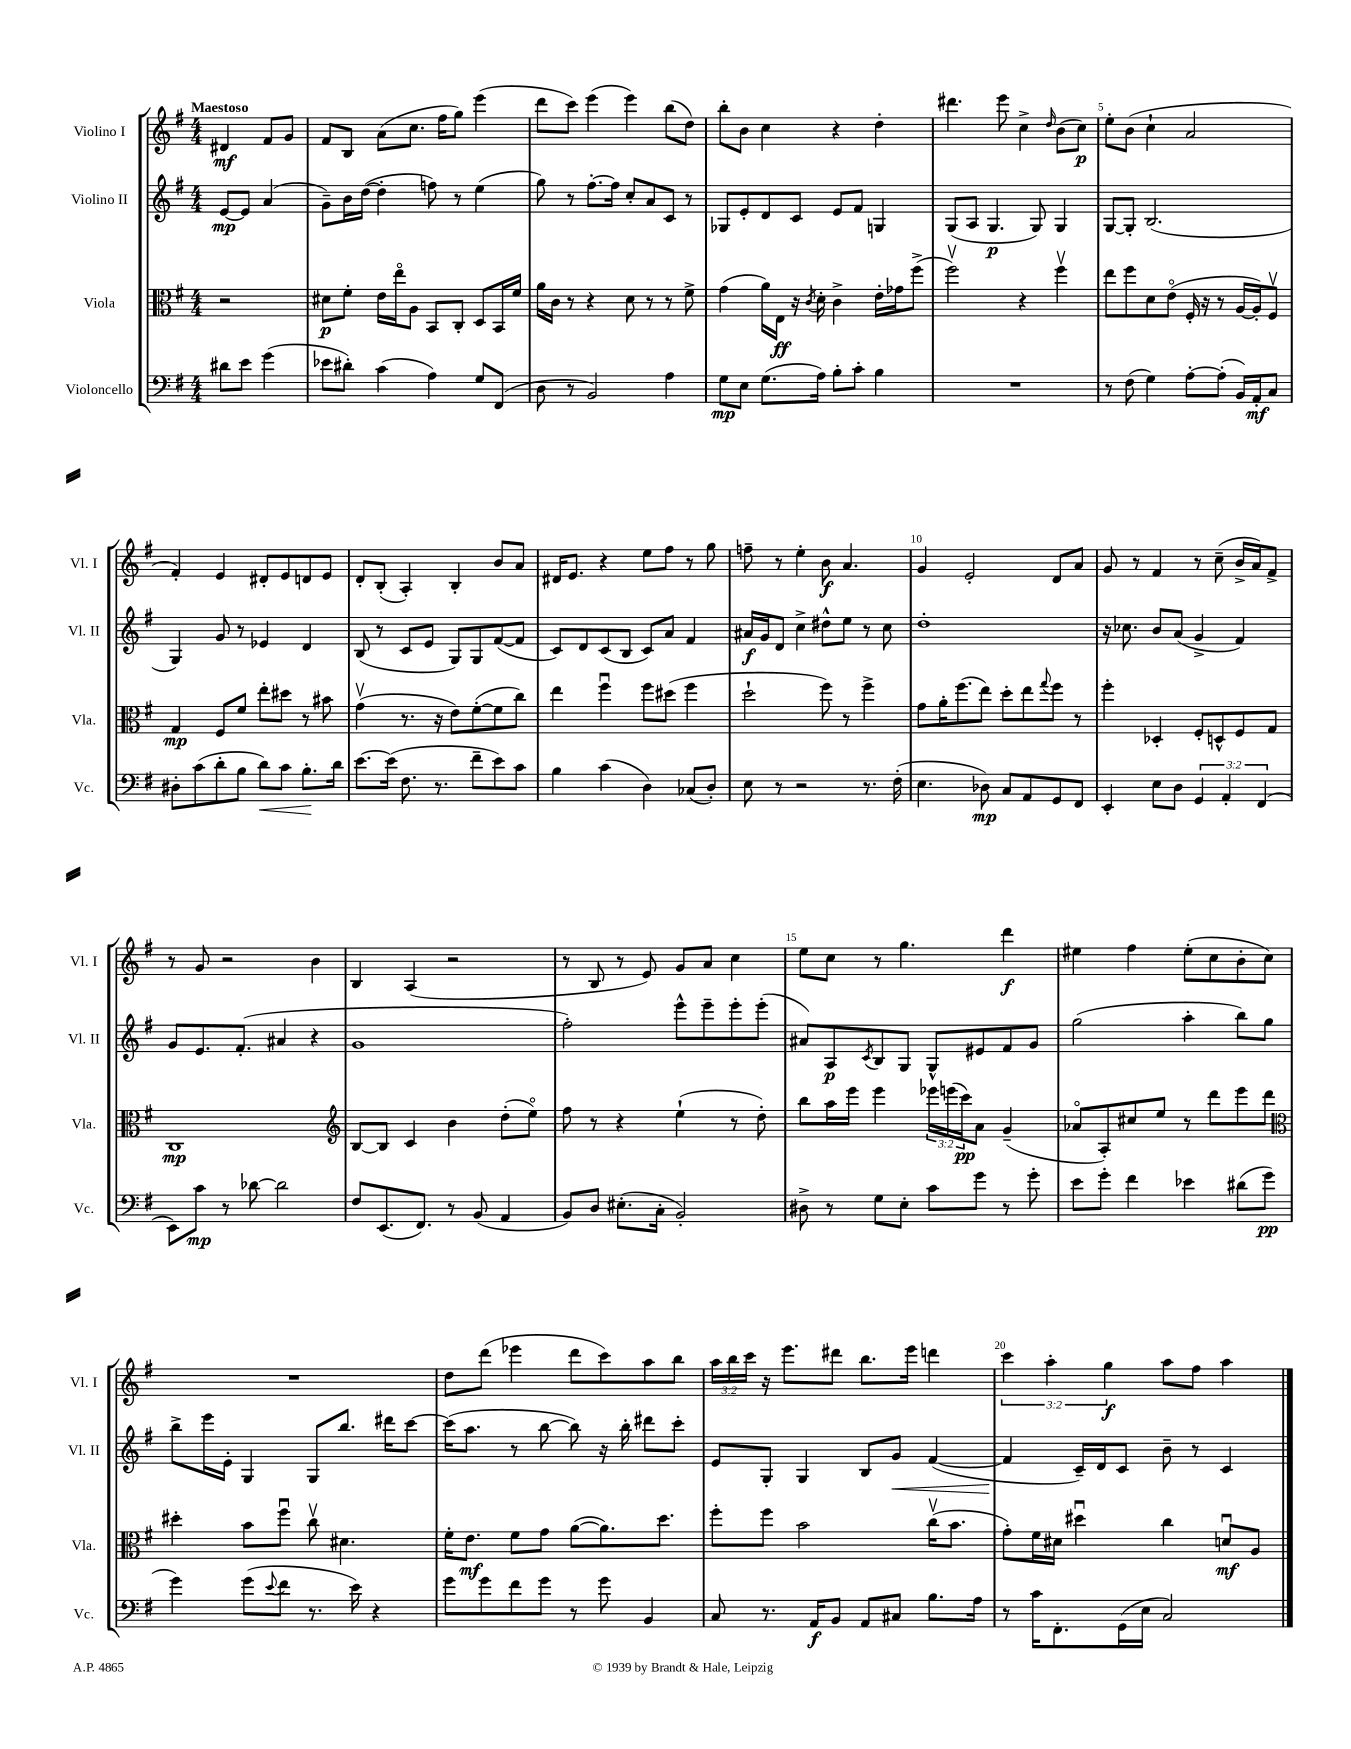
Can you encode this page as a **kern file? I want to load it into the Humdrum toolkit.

**kern	**dynam	**kern	**dynam	**kern	**dynam	**kern	**dynam
*part4	*part4	*part3	*part3	*part2	*part2	*part1	*part1
*staff4	*staff4	*staff3	*staff3	*staff2	*staff2	*staff1	*staff1
*I"Violoncello	*	*I"Viola	*	*I"Violino II	*	*I"Violino I	*
*I'Vc.	*	*I'Vla.	*	*I'Vl. II	*	*I'Vl. I	*
*clefF4	*	*clefC3	*	*clefG2	*	*clefG2	*
*k[f#]	*	*k[f#]	*	*k[f#]	*	*k[f#]	*
*M4/4	*	*M4/4	*	*M4/4	*	*M4/4	*
=	=	=	=	=	=	=	=
!	!	!	!	!	!	!LO:TX:a:B:t=Maestoso	!
8d#X\L	.	2r	.	[8e/L	mp	4d#X/	mf
8e\J	.	.	.	8e/J]	.	.	.
(4g\	.	.	.	(4a/	.	8f#/L	.
.	.	.	.	.	.	8g/J	.
=1	=1	=1	=1	=1	=1	=1	=1
8e-X\L	.	8d#X\L	p	8g~\L)	.	8f#/L	.
8d#X'\J)	.	8f#'\J	.	16b\L	.	8B/J	.
.	.	.	.	([16dd\JJ	.	.	.
(4c\	.	16e\LL	.	4dd'\]	.	(8a\L	.
.	.	16ee\J	.	.	.	.	.
.	.	8A\J	.	.	.	8.cc\J	.
4A\)	.	8BB/L	.	8ffn\)	.	.	.
.	.	.	.	.	.	16ff#\KL	.
.	.	8C'/J	.	8r	.	8gg\J)	.
8G/L	.	8D/L	.	(4ee\	.	(4eee\	.
(8FF#/J	.	16BB/L	.	.	.	.	.
.	.	16f#/JJ	.	.	.	.	.
=2	=2	=2	=2	=2	=2	=2	=2
8D\	.	16a\LL	.	8gg\)	.	8ddd\L	.
.	.	16c\JJ	.	.	.	.	.
8r	.	8r	.	8r	.	8ccc\J)	.
2BB/)	.	4r	.	[8.ff#'\L	.	(4eee\	.
.	.	.	.	16ff#\Jk]	.	.	.
.	.	8d\	.	8cc'/L	.	4eee\)	.
.	.	8r	.	8a/	.	.	.
4A\	.	8r	.	8c/J	.	(8bb\L	.
.	.	8f#^\	.	8r	.	8dd\J)	.
=3	=3	=3	=3	=3	=3	=3	=3
8G\L	mp	(4g\	.	8G-X/L	.	8bb'\L	.
8E\J	.	.	.	8e'/	.	8b\J	.
(8.G\L	.	16a\LL)	.	8d/	.	4cc\	.
.	.	16E\JJ	ff	.	.	.	.
.	.	16r	.	8c/J	.	.	.
.	.	8qc/	.	.	.	.	.
16A\Jk)	.	16d'\	.	.	.	.	.
8B'\L	.	4c^\	.	8e/L	.	4r	.
8c'\J	.	.	.	8f#/J	.	.	.
4B\	.	16e'\LL	.	4Gn/	.	4dd'\	.
.	.	16g-X\J	.	.	.	.	.
.	.	(8ff#^\J	.	.	.	.	.
=4	=4	=4	=4	=4	=4	=4	=4
1r	.	2ff#v\)	.	(8G/L	.	4.ddd#X\	.
.	.	.	.	8A/J	.	.	.
.	.	.	.	4.G/	p	.	.
.	.	.	.	.	.	8eee\	.
.	.	4r	.	.	.	4cc^\	.
.	.	.	.	8G/)	.	.	.
.	.	.	.	.	.	16qqdd/	.
.	.	4ff#v\	.	4G/	.	(8b\L	.
.	.	.	.	.	.	8cc\J)	p
=5	=5	=5	=5	=5	=5	=5	=5
8r	.	8ee\L	.	[8G/L	.	8ee'\L	.
(8F#\	.	8ff#\	.	8G'/J]	.	(8b\J	.
4G\)	.	8d\	.	(2.B/	.	4cc`\	.
.	.	(8e\J	.	.	.	.	.
[8A'\L	.	16F#'/	.	.	.	2a/	.
.	.	16r	.	.	.	.	.
(8A'\J]	.	8r	.	.	.	.	.
16BB/LL)	.	[16A/LL	.	.	.	.	.
16AA'/J	mf	16A'/J])	.	.	.	.	.
8C/J	.	8F#v/J	.	.	.	.	.
!!LO:LB:g=z
=6	=6	=6	=6	=6	=6	=6	=6
8D#X'\L	.	4G/	mp	4G/)	.	4f#'/)	.
(8c\	.	.	.	.	.	.	.
8d'\	.	8F#/L	.	8g/	.	4e/	.
8B\J	.	8f#/J	.	8r	.	.	.
!	!LO:HP:b	!	!	!	!	!	!
8d\L)	<	8ee'\L	.	4e-X/	.	8d#X'/L	.
8c\J	.	8dd#X\J	.	.	.	8e/	.
8.B'\L	.	8r	.	4d/	.	8dn/	.
.	.	8b#X\	.	.	.	8e/J	.
16d\Jk	[	.	.	.	.	.	.
=7	=7	=7	=7	=7	=7	=7	=7
[8.e\L	.	(4gv\	.	(8B/	.	8d'/L	.
.	.	.	.	8r	.	(8B'/J	.
(16e\Jk]	.	.	.	.	.	.	.
8.F#\	.	8.r	.	8c/L	.	4A'/)	.
.	.	.	.	8e/J	.	.	.
8.r	.	16r	.	.	.	.	.
.	.	8e\L)	.	8G/L)	.	4B'/	.
8f#~\L	.	([8f#'\	.	8G/	.	.	.
8e\)	.	8f#\]	.	([8f#/	.	8b/L	.
8c\J	.	8cc\J)	.	8f#/J]	.	8a/J	.
=8	=8	=8	=8	=8	=8	=8	=8
4B\	.	4ee\	.	8c/L)	.	16d#X/KL	.
.	.	.	.	.	.	8.e/J	.
.	.	.	.	8d/	.	.	.
(4c\	.	4ff#u\	.	(8c/	.	4r	.
.	.	.	.	8B/J	.	.	.
4D\)	.	8ff#\L	.	8c/L)	.	8ee\L	.
.	.	(8dd#X\J	.	8a/J	.	8ff#\J	.
(8C-X/L	.	4ff#\	.	4f#/	.	8r	.
8D'/J)	.	.	.	.	.	8gg\	.
=9	=9	=9	=9	=9	=9	=9	=9
8E\	.	2dd`\	.	16a#X/LL	f	8ffn~\	.
.	.	.	.	16g/J	.	.	.
8r	.	.	.	8d/J	.	8r	.
2r	.	.	.	4cc^\	.	4ee'\	.
.	.	8ff#\)	.	8dd#X^^\L	.	8b\	f
.	.	8r	.	8ee\J	.	4.a/	.
8.r	.	4ff#^\	.	8r	.	.	.
.	.	.	.	8cc\	.	.	.
(16F#'\	.	.	.	.	.	.	.
=10	=10	=10	=10	=10	=10	=10	=10
4.E\	.	8g\L	.	1dd'	.	4g/	.
.	.	16a'\K	.	.	.	.	.
.	.	(8.ff#\	.	.	.	.	.
.	.	.	.	.	.	2e'/	.
8D-X\)	mp	8ee\J)	.	.	.	.	.
8C/L	.	8dd'\L	.	.	.	.	.
8AA/	.	8ee\	.	.	.	.	.
.	.	8qqgg/	.	.	.	.	.
8GG/	.	8ff#\J	.	.	.	8d/L	.
8FF#/J	.	8r	.	.	.	8a/J	.
=11	=11	=11	=11	=11	=11	=11	=11
4EE'/	.	4ff#'\	.	16r	.	8g/	.
.	.	.	.	8.cc-X\	.	.	.
.	.	.	.	.	.	8r	.
8E\L	.	4D-X'/	.	8b/L	.	4f#/	.
8D\J	.	.	.	(8a/J	.	.	.
6GG/	.	8F#'/L	.	4g^/	.	8r	.
.	.	8Dn^^/	.	.	.	(8cc~\	.
6AA'/	.	.	.	.	.	.	.
.	.	8F#/	.	4f#/)	.	16b^/LL	.
.	.	.	.	.	.	16a/J)	.
(6FF#/	.	.	.	.	.	.	.
.	.	8G/J	.	.	.	8f#^/J	.
!!LO:LB:g=z
=12	=12	=12	=12	=12	=12	=12	=12
8EE\L)	.	1C	mp	8g/L	.	8r	.
8c\J	mp	.	.	8.e/	.	8g/	.
8r	.	.	.	.	.	2r	.
.	.	.	.	(8.f#'/J	.	.	.
[8d-X\	.	.	.	.	.	.	.
2d-\]	.	.	.	4a#X/	.	.	.
.	.	.	.	4r	.	4b\	.
=13	=13	=13	=13	=13	=13	=13	=13
*	*	*clefG2	*	*	*	*	*
8F#/L	.	[8B/L	.	1g	.	4B/	.
(8.EE/	.	8B/J]	.	.	.	.	.
.	.	4c/	.	.	.	(4A/	.
8.FF#/J)	.	.	.	.	.	.	.
8r	.	4b\	.	.	.	2r	.
(8BB/	.	.	.	.	.	.	.
4AA/	.	(8dd'\L	.	.	.	.	.
.	.	8ee\J)	.	.	.	.	.
=14	=14	=14	=14	=14	=14	=14	=14
8BB/L)	.	8ff#\	.	2ff#'\)	.	8r	.
8D/J	.	8r	.	.	.	8B/	.
(8.E#X'\L	.	4r	.	.	.	8r	.
.	.	.	.	.	.	8e/)	.
16C'\Jk	.	.	.	.	.	.	.
2BB'/)	.	(4ee`\	.	8eee^^\L	.	8g/L	.
.	.	.	.	8eee~\	.	8a/J	.
.	.	8r	.	8eee'\	.	4cc\	.
.	.	8dd'\)	.	(8eee'\J	.	.	.
=15	=15	=15	=15	=15	=15	=15	=15
8D#X^\	.	8bb\L	.	8a#X/L)	.	8ee\L	.
8r	.	16aa\L	.	8A/	p	8cc\J	.
.	.	16eee\JJ	.	.	.	.	.
.	.	.	.	8qc/	.	.	.
8G\L	.	4eee\	.	8B/	.	8r	.
8E'\J	.	.	.	8G/J	.	4.gg\	.
8c\L	.	24eee-X\LL	.	8G^^/L	.	.	.
.	.	(24eeen\	.	.	.	.	.
.	.	24ccc\J)	pp	.	.	.	.
8g\J	.	8a\J	.	8e#X/	.	.	.
8r	.	(4g~/	.	8f#/	.	4ddd\	f
8g'\	.	.	.	8g/J	.	.	.
=16	=16	=16	=16	=16	=16	=16	=16
8e\L	.	8a-X/L	.	(2gg\	.	4ee#X\	.
8g'\J	.	8A'/)	.	.	.	.	.
4f#\	.	8cc#X/	.	.	.	4ff#\	.
.	.	8ee/J	.	.	.	.	.
4e-X\	.	8r	.	4aa'\	.	(8ee#'\L	.
.	.	8ddd\L	.	.	.	8cc\	.
(8d#X\L	.	8eee\	.	8bb\L)	.	8b'\	.
8g\J	pp	8ddd\J	.	8gg\J	.	8cc\J)	.
!!LO:LB:g=z
=17	=17	=17	=17	=17	=17	=17	=17
*	*	*clefC3	*	*	*	*	*
4g\)	.	4dd#X'\	.	8bb^\L	.	1r	.
.	.	.	.	16eee\L	.	.	.
.	.	.	.	16e'\JJ	.	.	.
(8g\L	.	8b\L	.	4G/	.	.	.
8qqe/	.	.	.	.	.	.	.
8f#\J	.	8ff#u\J	.	.	.	.	.
8.r	.	8ccv\	.	8G/L	.	.	.
.	.	4.d#X\	.	8.bb/J	.	.	.
16e\)	.	.	.	.	.	.	.
4r	.	.	.	.	.	.	.
.	.	.	.	16ddd#X\KL	.	.	.
.	.	.	.	[8ccc\J	.	.	.
=18	=18	=18	=18	=18	=18	=18	=18
8g\L	.	16f#'\KL	.	(16ccc\KL]	.	8dd\L	.
.	.	8.e\J	mf	8.aa\J	.	.	.
8g\	.	.	.	.	.	(8ddd\J	.
8f#\	.	8f#\L	.	8r	.	4eee-X\	.
8g\J	.	8g\J	.	[8bb\	.	.	.
8r	.	([8a\L	.	8bb\])	.	8ddd\L	.
8g\	.	8.a\])	.	16r	.	8ccc\)	.
.	.	.	.	16bb'\	.	.	.
4BB/	.	.	.	8ddd#X\L	.	8aa\	.
.	.	8.dd\J	.	.	.	.	.
.	.	.	.	8ccc'\J	.	8bb\J	.
=19	=19	=19	=19	=19	=19	=19	=19
8C/	.	8ff#'\L	.	8e/L	.	24aa\LL	.
.	.	.	.	.	.	24bb\	.
.	.	.	.	.	.	24ccc\JJ	.
8.r	.	8ff#\J	.	8G'/J	.	16r	.
.	.	.	.	.	.	8.eee\L	.
.	.	2b\	.	4G/	.	.	.
16AA/KL	f	.	.	.	.	.	.
8BB/J	.	.	.	.	.	8ddd#X\J	.
8AA/L	.	.	.	8B/L	.	8.bb\L	.
!	!	!	!	!	!LO:HP:b	!	!
8C#X/J	.	.	.	8g/J	<	.	.
.	.	.	.	.	.	16eee\Jk	.
8.B\L	.	(16ccv\KL	.	([4f#/	.	4dddn\	.
.	.	8.b\J	.	.	.	.	.
16A\Jk	.	.	.	.	.	.	.
=20	=20	=20	=20	=20	=20	=20	=20
8r	.	8g'\L)	.	4f#/]	.	6ccc\	.
16c\KL	.	16f#\L	.	.	.	.	.
.	.	.	.	.	.	6aa'\	.
8.FF#'\	.	16d#X\JJ	.	.	.	.	.
.	.	4dd#Xu\	.	16c~/LL)	[	.	.
.	.	.	.	16d/J	.	.	.
.	.	.	.	.	.	6gg\	f
(16GG\L	.	.	.	8c/J	.	.	.
16E\JJ	.	.	.	.	.	.	.
2C/)	.	4cc\	.	8b~\	.	8aa\L	.
.	.	.	.	8r	.	8ff#\J	.
.	.	8dnu/L	mf	4c/	.	4aa\	.
.	.	8A/J	.	.	.	.	.
==	==	==	==	==	==	==	==
*-	*-	*-	*-	*-	*-	*-	*-
